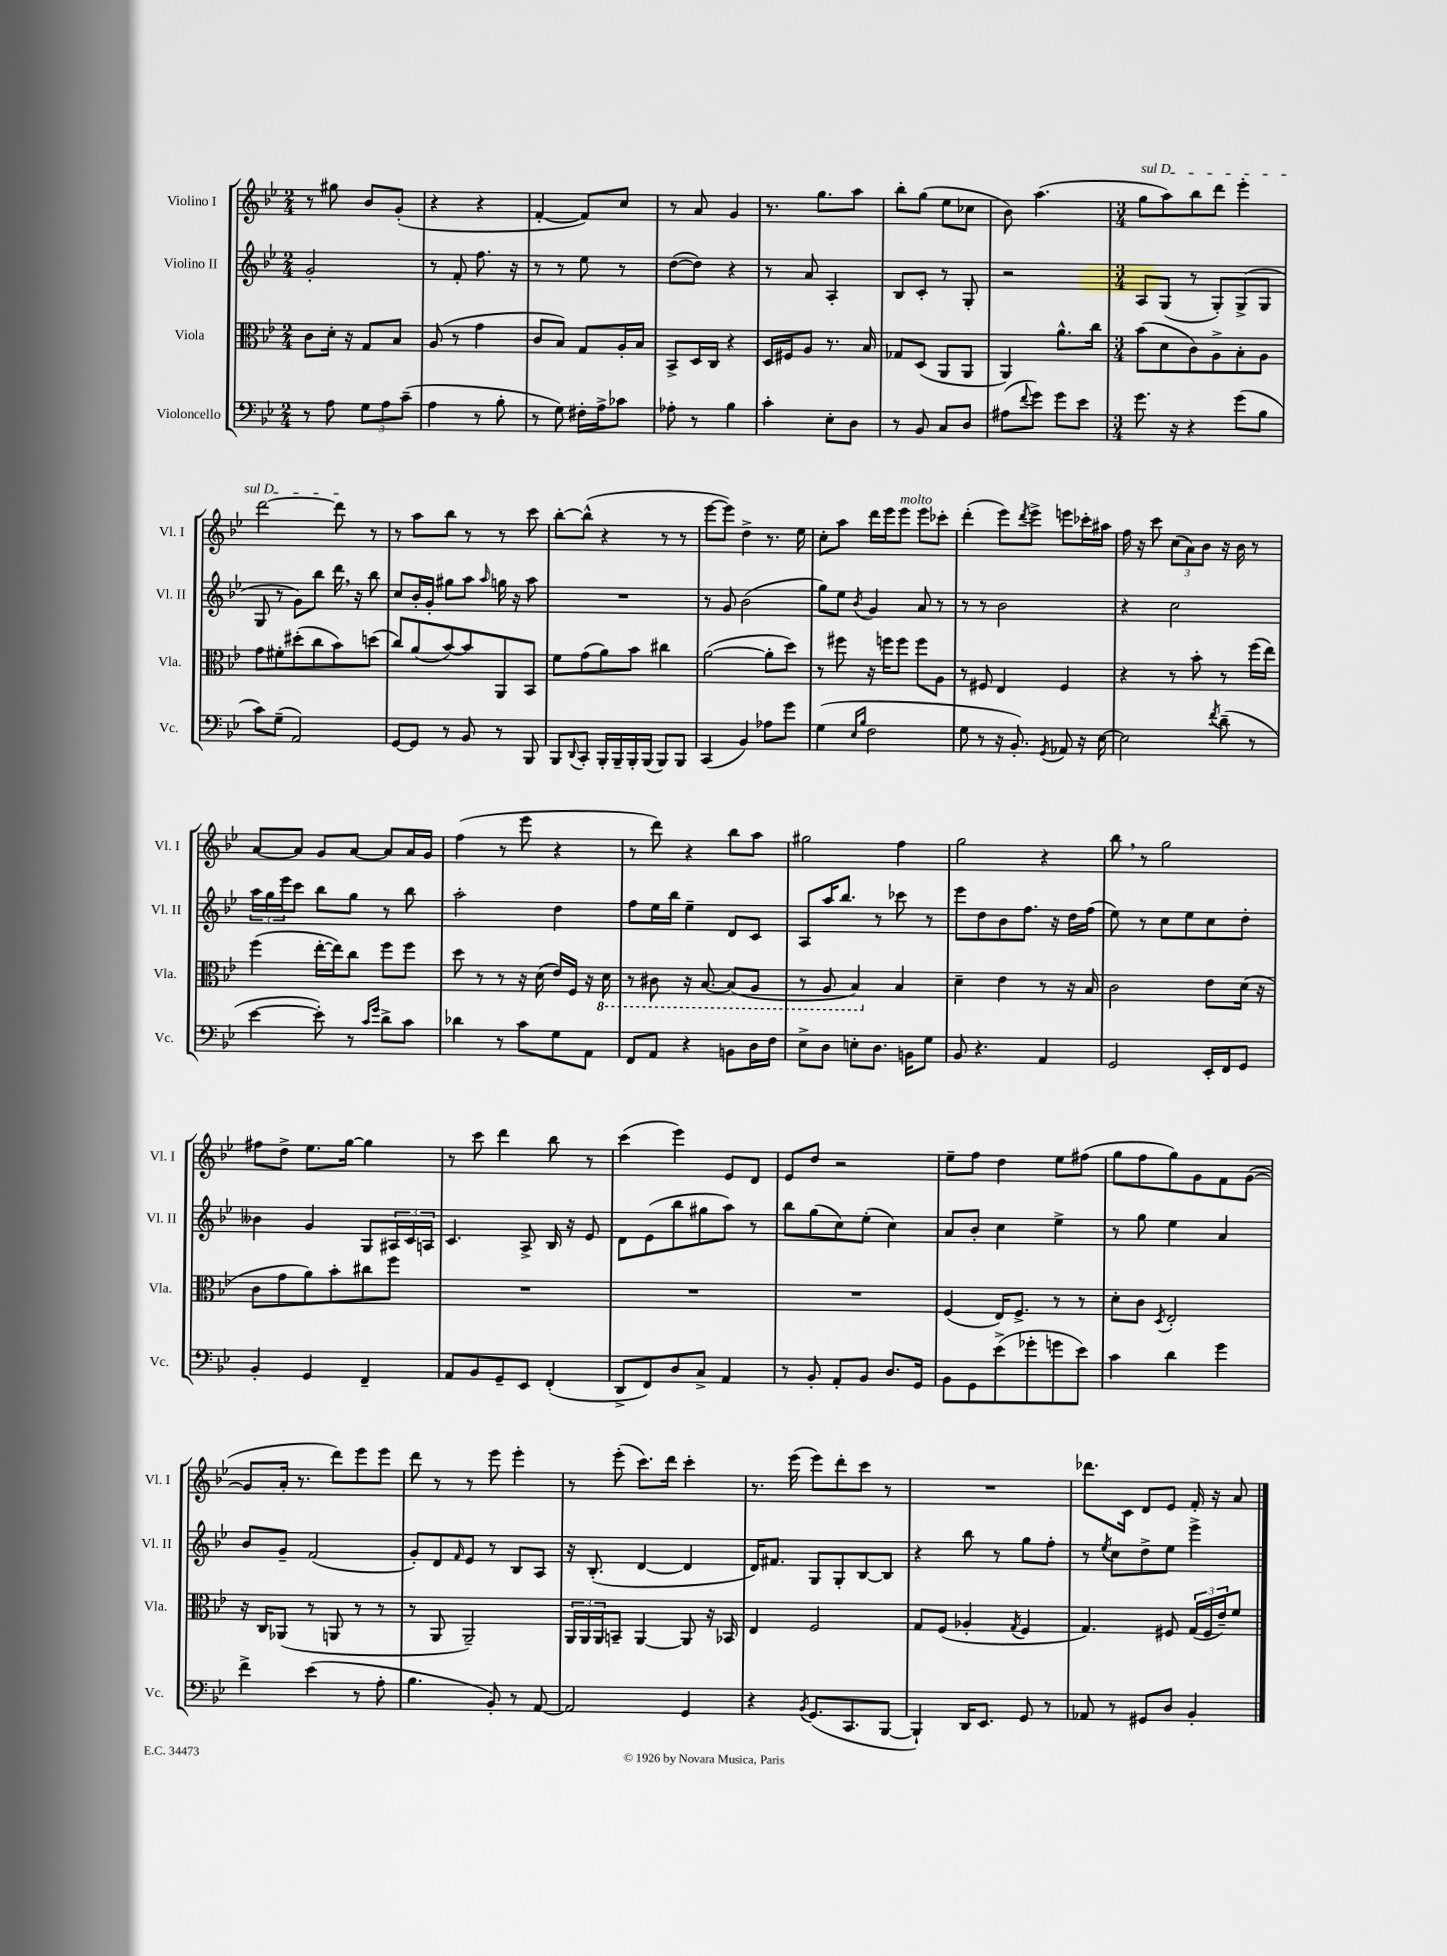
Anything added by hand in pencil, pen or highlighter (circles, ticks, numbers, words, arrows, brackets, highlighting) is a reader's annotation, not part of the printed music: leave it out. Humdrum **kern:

**kern	**kern	**kern	**kern
*staff4	*staff3	*staff2	*staff1
*clefF4	*clefC3	*clefG2	*clefG2
*k[b-e-]	*k[b-e-]	*k[b-e-]	*k[b-e-]
*M2/4	*M2/4	*M2/4	*M2/4
8r	8c\L	2g'/	8r
8A\	16d'\Jk	.	8gg#\
.	16r	.	.
12G\L	8G/L	.	8b-/L
12A\	.	.	.
.	8B-/J	.	(8g'/J
(12c~\J	.	.	.
=	=	=	=
4A\	(8A/	8r	4r
.	8r	8f'/	.
8r	4g\	8.ff\	4r
8B-'\	.	.	.
.	.	16r	.
=	=	=	=
8r	8c/L	8r	[4f'/
8G\)	8B-/J)	8r	.
16F#'\LL	8G/L	8ee-\	8f/]L)
16A^\J	.	.	.
8c-\J	16A'/L	8r	8cc/J
.	16B-/JJ	.	.
=	=	=	=
8A-'\	8BB-^/L	([8dd\L	8r
8r	16D/L	8dd\]J)	8a/
.	16C/JJ	.	.
4B-\	4r	4r	4g/
=	=	=	=
4c'\	16D/LL	8r	8.r
.	16F#/J	.	.
.	8A/J	8a/	.
.	.	.	8.gg\L
8E-'\L	8.r	4A'/	.
8D\J	.	.	8aa\J
.	16B-/	.	.
=	=	=	=
8r	8G-/L	8B-/L	8bb-'\L
8BB-/	(8D/J	8c'/J	(8gg\J
8C/L	8AA/L	8r	8ee-\L
8D/J	8AA/J	8G'/	8cc-\J
=	=	=	=
(8A#\L	4AA/)	2r	8b-\)
8qqf/	.	.	.
8g\J)	.	.	(4.aa\
8g\L	8.a^^\L	.	.
8e-\J	.	.	.
.	16cc\Jk	.	.
=	=	=	=
*M3/4	*M3/4	*M3/4	*M3/4
8.g\	(8b-\L	8A/L	8gg\L
.	8d\	(8G/J	8aa\)
16r	.	.	.
4r	8c\)	8r	8bb-\
.	8A^\	8G'/L)	8ddd\J
(8g\L	8B-'\	(8G^/	4eee-'\
8B-\J	8A\J	8G/J	.
=	=	=	=
8c\L)	8g\L	8G/	[2ddd\
(8G~\J	8f#'\	8r	.
2AA/)	(8dd#'\	8g\L)	.
.	8cc\	8bb-\J	.
.	8b-\)	16ddd\	8ddd\]
.	.	16r	.
.	(8dd\J	8bb-\	8r
=	=	=	=
[8GG/L	8cc/L)	8cc/L	8r
8GG/]J	(8a/	16b-'/L	8aa\L
.	.	16g'/JJ	.
8r	[8b-/)	8gg#\L	8bb-\J
8BB-/	8b-/]	8aa\J	8r
.	.	16qqaa/	.
8r	8AA/	16gg\	8r
.	.	16r	.
8BBB-/	8BB-/J	8aa\	8ccc\
=	=	=	=
8BBB-/L	8f\L	2.r	[8bb-'\L
8qqDD/	.	.	.
8CC'/J	(8g\	.	(8bb-^^\]J
16BBB-'/LL	8a\)	.	4r
16BBB-~/	.	.	.
16BBB-'/	8b-\J	.	.
(16BBB-/JJ	.	.	.
8BBB-/L)	4cc#\	.	8r
8BBB-/J	.	.	8r
=	=	=	=
(4CC/	([2a\	8r	[8eee-\L
.	.	8g/	8eee-\]J)
4BB-/)	.	(2b-\	4dd^\
8A-\L	8a'\]L	.	8.r
8g\J	8dd\J)	.	.
.	.	.	16ee-\
=	=	=	=
(4G\	8r	8gg\L)	8cc'\L
.	8ff#\	8ee-\J	8aa\J
16qqE-/LL	.	.	.
16qqB-/JJ	.	8qb-/	.
2F\	16r	4g/	16ddd\LL
.	16ff\LK	.	16eee-\J
.	8ff\J	.	8eee-\J
.	8ff\L	8a/	8eee-\L
.	8A\J	8r	8ccc-'\J
=	=	=	=
8G\	8r	8r	(4ddd'\
8r	8F#/	8r	.
16r	4E-/	2b-\	8eee-\L)
8.BB-'/)	.	.	.
.	.	.	8qddd/
.	.	.	8eee-^\J
8qGG/	.	.	.
8AA-/	4F#/	.	8eee\L
16r	.	.	16ccc-'\L
[16E-\	.	.	16aa#\JJ
=	=	=	=
2E-\]	4r	4r	16ff\
.	.	.	16r
.	.	.	8ccc\
.	8r	2cc\	(12cc\L
.	.	.	12a\)
.	8b-'\	.	.
.	.	.	12b-\J
8qf/	.	.	.
(8d~\	8r	.	16r
.	.	.	16b-\
8r	(16ff\LL	.	8r
.	16ee-\JJ)	.	.
=	=	=	=
[4e-\	(4ff\	24aa\LL	[8a/L
.	.	24gg\	.
.	.	24eee-\J	.
.	.	8ccc\J	8a/]J
8e-'\])	[16ee-'\LL	8bb-\L	8g/L
.	16ee-\]J)	.	.
8r	8cc\J	8gg\J	[8a/J
16qqc/LL	.	.	.
16qqg/JJ	.	.	.
8d^\L	8ff\L	8r	8a/]L
8c\J	8ff\J	8bb-\	16a/L
.	.	.	16g/JJ
=	=	=	=
4d-\	8dd\	2aa'\	(4ff\
.	8r	.	.
8r	8r	.	8r
8c\L	16r	.	8eee-\
.	(16d\	.	.
8G\	16e-/LL)	4dd\	4r
.	16F/JJ	.	.
8AA\J	16r	.	.
.	16D\	.	.
=	=	=	=
8FF/L	8r	8ff\L	8r
8AA/J	8C#\	16ee-\L	8ddd\)
.	.	16bb-\JJ	.
4r	16r	4ee-~\	4r
.	[8.BB-/	.	.
8BB\L	(8BB-/]L	8d/L	8bb-\L
16D\L	8AA/J	8c/J	8aa\J
16F\JJ	.	.	.
=	=	=	=
8E-^\L	8r	8A/L	2gg#\
8D\J	8AA/	16aa/K	.
.	.	8.bb-/J	.
8E'\L	4BB-/)	.	.
8.D\J	.	8r	.
.	4B-/	8ccc-\	4ff\
16BB\LK	.	.	.
8G\J	.	8r	.
=	=	=	=
8BB-/	4d~\	8eee-\L	2gg\
4.r	.	8dd\	.
.	4e-\	8b-\	.
.	.	8.ff\J	.
4AA/	8r	.	4r
.	.	16r	.
.	16r	16dd\LL	.
.	16B-/	(16ff\JJ	.
=	=	=	=
2GG/	2c\	8ee-\)	8bb-\
.	.	8r	8r
.	.	8cc\L	2gg\
.	.	8ee-\	.
16EE-'/LL	8e-\L	8cc\	.
16FF/J	.	.	.
8GG/J	(16d\Jk	8dd'\J	.
.	16r	.	.
=	=	=	=
4BB-'/	8c\L	4b--\	8ff#\L
.	8g\	.	8dd^\J
4GG/	8a\)	4g/	8.ee-\L
.	8b-'\	.	.
.	.	.	[16gg\Jk
4FF~/	8cc#\	8G/L	4gg\]
.	8ff\J	24A#/L	.
.	.	24c/	.
.	.	24A/JJ	.
=	=	=	=
8AA/L	2.r	4.c/	8r
8BB-/	.	.	8ccc\
8GG~/	.	.	4ddd\
8EE-/J	.	8A^/	.
(4FF'/	.	16B-/	8bb-\
.	.	16r	.
.	.	8e-/	8r
=	=	=	=
8DD^/L	2.r	8d\L	(4ccc\
8FF/)	.	(8e-\	.
8D/	.	8bb-\	4eee-\)
8C^/J	.	8gg#\	.
4AA/	.	8aa\J)	8e-/L
.	.	8r	8d/J
=	=	=	=
8r	2.r	8bb-\L	8e-/L
8BB-'/	.	(8gg\	8dd/J
8AA'/L	.	8cc\)	2r
8BB-/J	.	(8ee-'\J	.
8.D/L	.	4cc\)	.
16GG/Jk	.	.	.
=	=	=	=
8BB-\L	(4F/	8a/L	8ee-~\L
8GG\	.	8b-'/J	8ff\J
(8e-^\	16E-/LK)	4cc\	4dd\
.	8.F^/J	.	.
8g-'\	.	.	.
8g\	8r	4ee-^\	8ee-\L
8e-\J)	8r	.	(8ff#\J
=	=	=	=
4c\	8d'\L	8r	8gg\L
.	8c\J	8gg\	8ff\
.	8qD/	.	.
4d\	2E-'/	4ee-\	8gg\)
.	.	.	8g\
4g\	.	4a/	8f\
.	.	.	([8g\J
=	=	=	=
4f^\	16r	8b-/L	8g/]L
.	16C/LK	.	.
.	(8AA-/J	8g~/J	16a'/Jk
.	.	.	8.r
(4e-\	8r	(2f/	.
.	8AA/	.	8ddd\L)
8r	8r	.	8eee-\
8A'\	8r	.	8eee-\J
=	=	=	=
4.B-\	8r	8g'/L)	8ddd\
.	8AA/	8d/	8r
.	.	16qqf/	.
.	2AA~/)	8e-/J	8r
8BB-'/)	.	8r	8eee-\
8r	.	8B-/L	4eee-'\
[8AA/	.	8A/J	.
=	=	=	=
2AA/]	24AA/LL	16r	8r
.	24AA/	.	.
.	.	(8.B-'/	.
.	24AA/J	.	.
.	8BB~/J	.	(8eee-'\
.	[4AA/	[4d/	8.ccc\L)
.	.	.	16ddd\Jk
4GG/	8AA/]	4d/]	4ccc'\
.	16r	.	.
.	16BB-/	.	.
=	=	=	=
4r	4E-/	16d/LK)	8.r
.	.	8.f#/J	.
.	.	.	(16eee-\
8qBB-/	.	.	.
(8.GG/L	2F/	8G/L	8eee-\L)
.	.	8G'/	8ddd'\
8.CC/	.	.	.
.	.	[8B-/	8ccc\J
[8BBB-/J	.	8B-/]J	8r
=	=	=	=
4BBB-`/])	8G/L	4r	2.r
.	(8F/J	.	.
16DD/LK	4A-'/	8bb-\	.
8.EE-/J	.	.	.
.	.	8r	.
.	8qG/	.	.
8GG/	4F/	8gg\L	.
8r	.	8ff'\J	.
=	=	=	=
8AA-/	4.G/)	8r	8.ddd-\L
.	.	8qee-/	.
8r	.	8cc\L	.
.	.	.	16c\Jk
8GG#/L	.	8dd^\	8d/L
8D/J	8F#/	8ee-\J	8e-/J
4BB-'/	(24G/LL	4eee-^\	16f'/
.	24F#/	.	.
.	.	.	16r
.	24e-~/J)	.	.
.	8f/J	.	8a/
==	==	==	==
*-	*-	*-	*-
